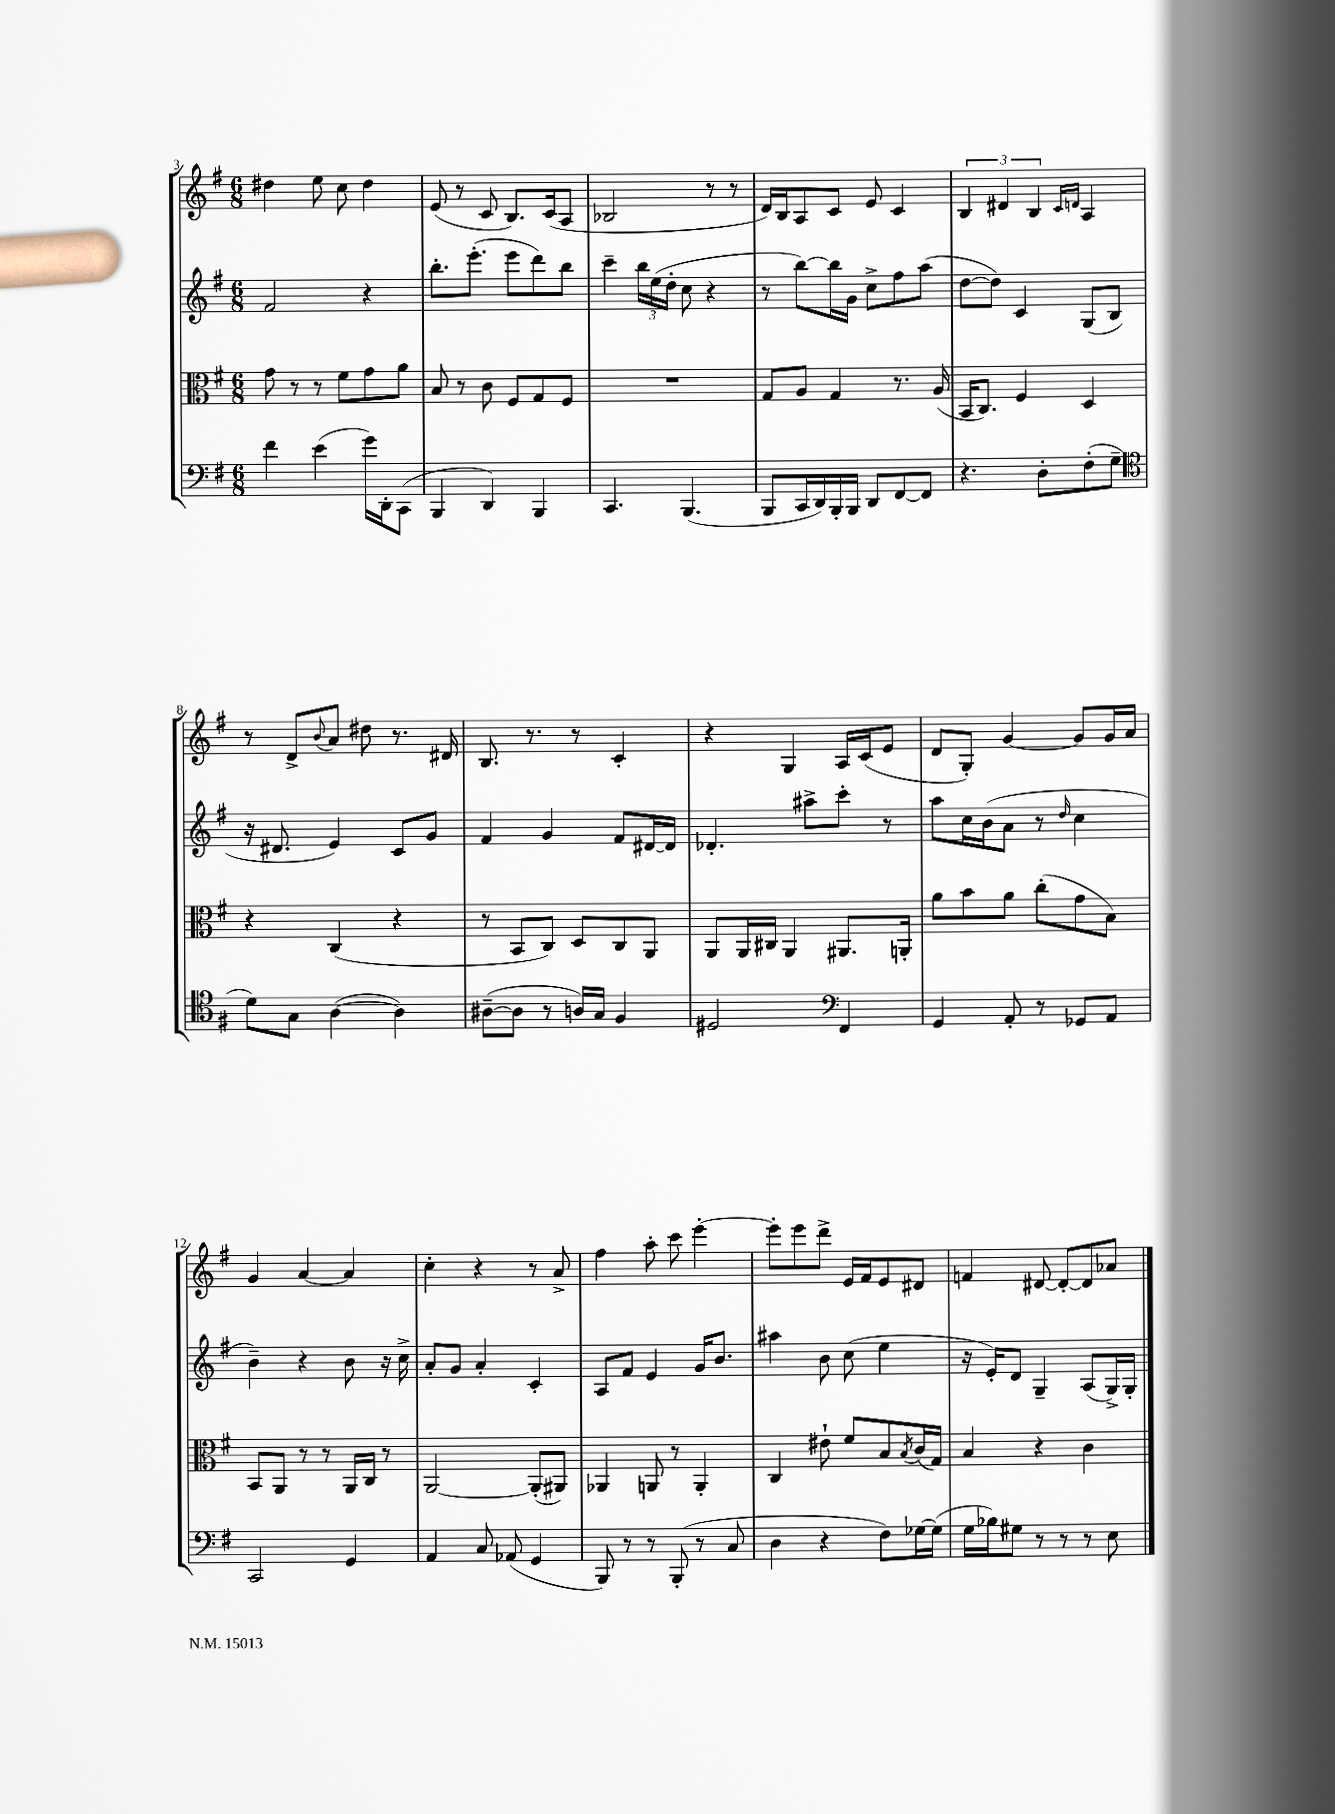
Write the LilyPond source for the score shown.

<<
\new StaffGroup <<
\new Staff = "s0" {
    \clef treble \key g \major \numericTimeSignature \time 6/8
    dis''4 e''8 c''8 dis''4 |
    e'8( r8 c'8 b8.) c'16( a8 |
    bes2 r8 r8 |
    d'16) b16 a8 c'8 e'8 c'4 |
    \tuplet 3/2 { b4 dis'4 b4 } \grace { c'16 d'16 } a4 |
    r8 d'8-> \appoggiatura { b'8 } a'8 dis''8 r8. dis'16 |
    b8. r8. r8 c'4-. |
    r4 g4 a16 c'16( e'8 |
    d'8 g8-.) g'4~ g'8 g'16 a'16 |
    g'4 a'4~ a'4 |
    c''4-. r4 r8 a'8-> |
    fis''4 a''8-. c'''8 e'''4~-. |
    e'''8-. e'''8 d'''8-> e'16 fis'16 e'8 dis'8 |
    f'4 dis'8~ dis'8~-. dis'8 aes'8 \bar "|." |
}
\new Staff = "s1" {
    \clef treble \key g \major \numericTimeSignature \time 6/8
    fis'2 r4 |
    b''8.-. e'''8.-.( e'''8 d'''8) b''8 |
    c'''4-- \tuplet 3/2 { b''16 e''16( d''16-. } c''8 r4 |
    r8 b''8~) b''16 g'16 c''8-> fis''8 a''8( |
    d''8~ d''8) c'4 g8( b8 |
    r16 dis'8. e'4) c'8 g'8 |
    fis'4 g'4 fis'8 dis'16~ dis'16 |
    des'4.-. ais''8-> c'''8-. r8 |
    a''8 c''16 b'16( a'8 r8 \grace { d''16 } c''4 |
    b'4--) r4 b'8 r16 c''16-> |
    a'8-. g'8 a'4-. c'4-. |
    a8 fis'8 e'4 g'16 b'8. |
    ais''4 b'8 c''8( e''4 |
    r16 e'16-.) d'8 g4-- a8( g16->) g16-. \bar "|." |
}
\new Staff = "s2" {
    \clef alto \key g \major \numericTimeSignature \time 6/8
    g'8 r8 r8 fis'8 g'8 a'8 |
    b8 r8 c'8 fis8 g8 fis8 |
    R2. |
    g8 a8 g4 r8. a16( |
    b,16 c8.) fis4 d4 |
    r4 c4( r4 |
    r8 b,8 c8) d8 c8 a,8 |
    a,8 a,16 cis16 a,4 ais,8. a,16-. |
    a'8 b'8 a'8 c''8-.( g'8 b8) |
    b,8 a,8 r8 r8 a,16 c16 r8 |
    a,2~ a,8-.( ais,8) |
    aes,4 a,8 r8 a,4-. |
    c4 eis'8-! fis'8 b8 \acciaccatura { b8 } c'16( g16) |
    b4 r4 c'4 \bar "|." |
}
\new Staff = "s3" {
    \clef bass \key g \major \numericTimeSignature \time 6/8
    fis'4 e'4( g'16) d,16-. c,8( |
    b,,4 d,4) b,,4 |
    c,4. b,,4.( |
    b,,8 c,16 d,16) b,,16-. b,,16 d,8 fis,8~ fis,8 |
    r4. d8-. fis8-.( g8-- |
    \clef tenor d'8) g8 a4~( a4) |
    ais8~--( ais8 r8 a16) g16 fis4 |
    dis2 \clef bass fis,4 |
    g,4 a,8-. r8 ges,8 a,8 |
    c,2 g,4 |
    a,4 c8 aes,8( g,4 |
    b,,8) r8 r8 b,,8-.( r8 c8 |
    d4 r4 fis8) ges16~ ges16( |
    g16 bes16) gis8 r8 r8 r8 e8 \bar "|." |
}
>>
>>
\layout { \context { \Score currentBarNumber = #3 } }
